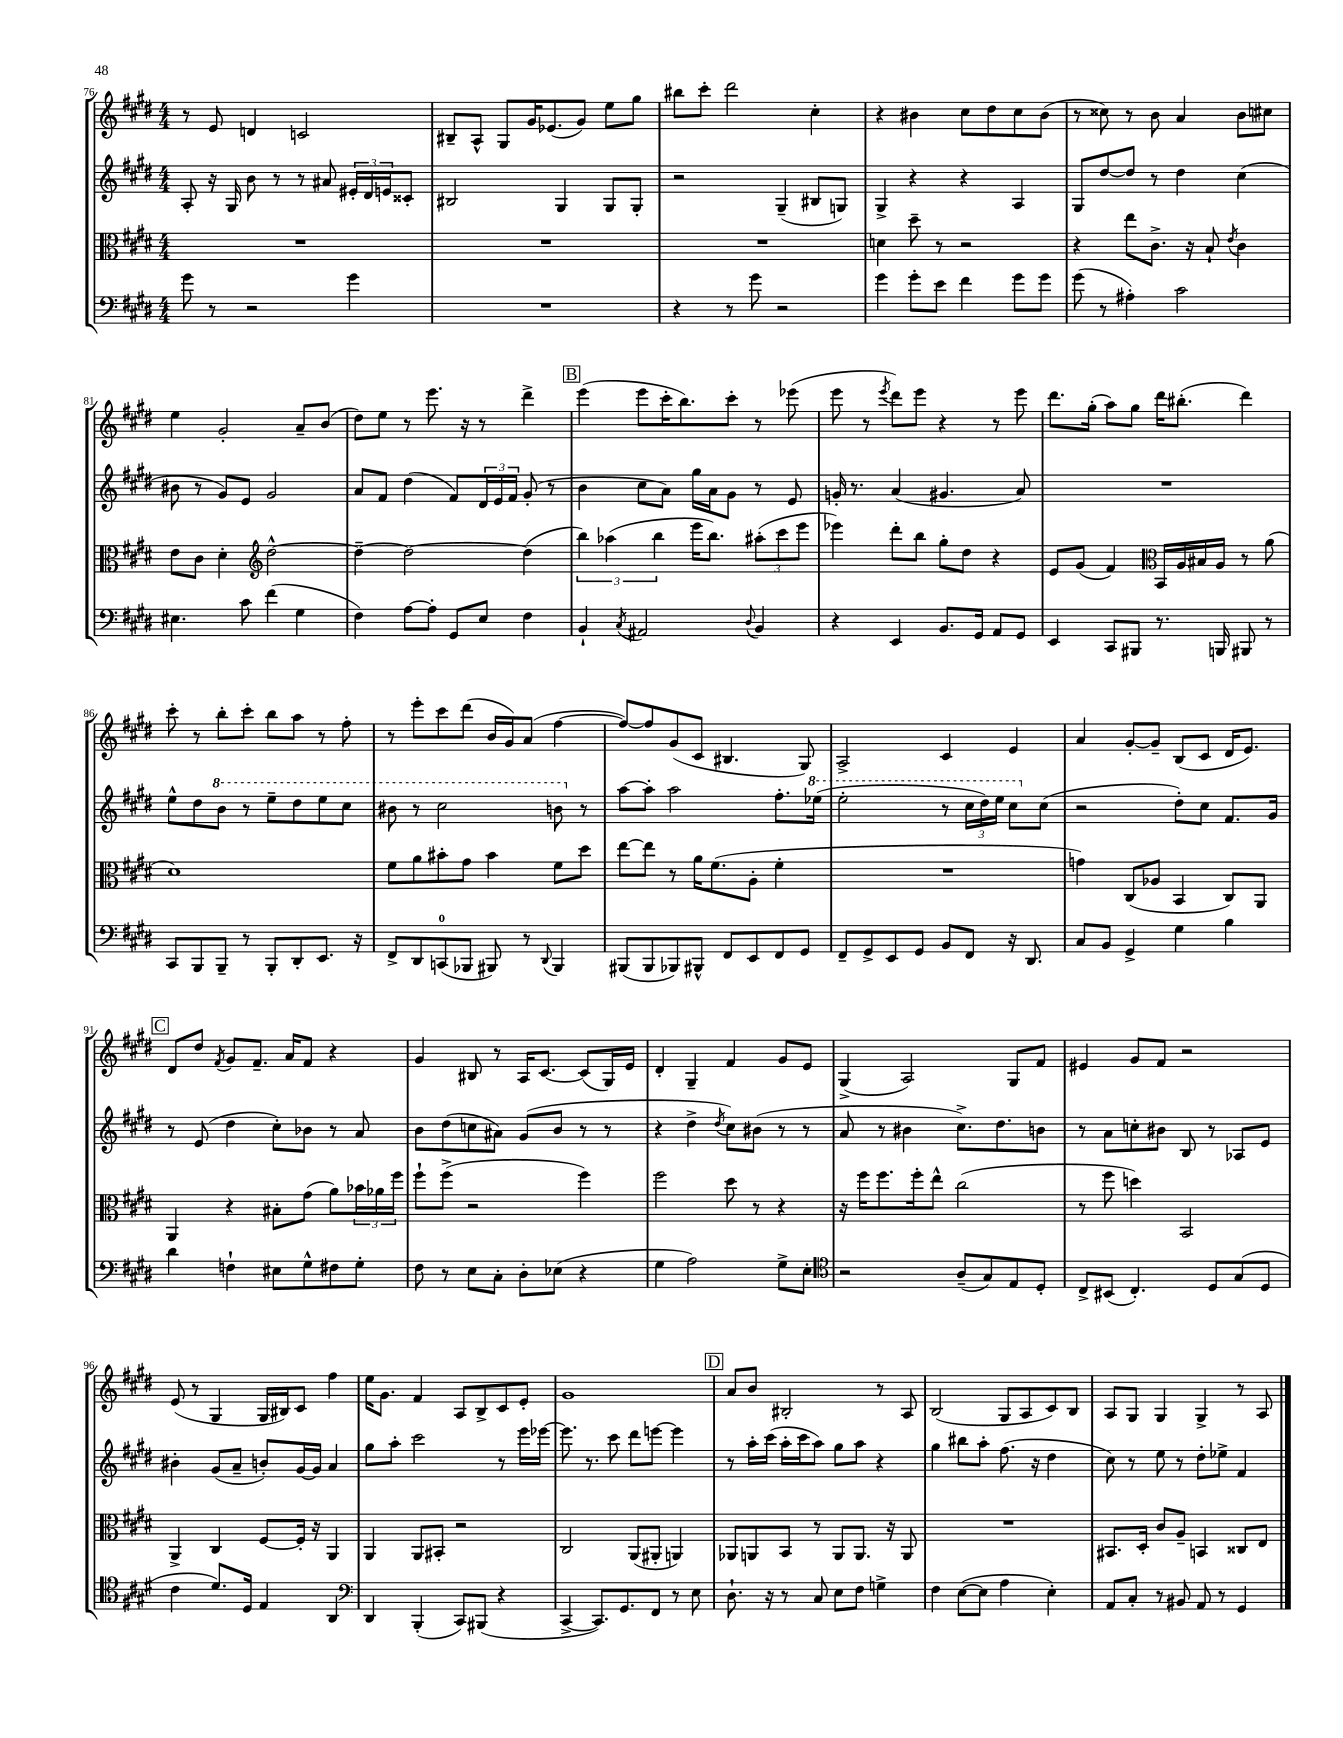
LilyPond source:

<<
\new StaffGroup <<
\new Staff = "s0" {
    \clef treble \key e \major \numericTimeSignature \time 4/4
    r8 e'8 d'4 c'2 |
    bis8-- a8-^ gis8 gis'16 ees'8.( gis'8) e''8 gis''8 |
    bis''8 cis'''8-. dis'''2 cis''4-. |
    r4 bis'4 cis''8 dis''8 cis''8 bis'8( |
    r8 cisis''8) r8 b'8 a'4 b'8 cis''8 |
    e''4 gis'2-. a'8-- b'8( |
    dis''8) e''8 r8 e'''8. r16 r8 dis'''4-> |
    \mark \markup { \box "B" } e'''4( e'''8 cis'''16-. b''8.) cis'''8-. r8 ees'''8( |
    e'''8 r8 \acciaccatura { e'''8 } dis'''8) e'''8 r4 r8 e'''8 |
    dis'''8. gis''16-.( a''8) gis''8 dis'''16 bis''8.-.( dis'''4) |
    cis'''8-. r8 b''8-. cis'''8-. b''8 a''8 r8 fis''8-. |
    r8 e'''8-. cis'''8 dis'''8( b'16 gis'16) a'8( fis''4~ |
    fis''8~) fis''8 gis'8( cis'8 bis4. gis8) |
    a2-> cis'4 e'4 |
    a'4 gis'8~-. gis'8-- b8( cis'8 dis'16 e'8.) |
    \mark \markup { \box "C" } dis'8 dis''8 \acciaccatura { fis'8 } gis'8 fis'8.-- a'16 fis'8 r4 |
    gis'4 bis8 r8 a16 cis'8.~ cis'8( gis16) e'16 |
    dis'4-. gis4-- fis'4 gis'8 e'8 |
    gis4->( a2) gis8 fis'8 |
    eis'4 gis'8 fis'8 r2 |
    e'8( r8 gis4 gis16 bis16) cis'8 fis''4 |
    e''16 gis'8. fis'4 a8 b8-> cis'8 e'8-. |
    gis'1 |
    \mark \markup { \box "D" } a'8 b'8 bis2-. r8 a8 |
    b2( gis8 a8 cis'8) b8 |
    a8 gis8 gis4 gis4-> r8 a8 \bar "|." |
}
\new Staff = "s1" {
    \clef treble \key e \major \numericTimeSignature \time 4/4
    a8-. r16 gis16 b'8 r8 r8 ais'8 \tuplet 3/2 { eis'16-. dis'16 e'16 } cisis'8-. |
    bis2 gis4 gis8 gis8-. |
    r2 gis4--( bis8 g8) |
    gis4-> r4 r4 a4 |
    gis8 dis''8~ dis''8 r8 dis''4 cis''4( |
    bis'8 r8 gis'8) e'8 gis'2 |
    a'8 fis'8 dis''4( fis'8) \tuplet 3/2 { dis'16 e'16 fis'16 } gis'8-.( r8 |
    \mark \markup { \box "B" } b'4 cis''8 a'8) gis''16 a'16 gis'8 r8 e'8 |
    g'16-. r8. a'4( gis'4. a'8) |
    R1 |
    e''8-^ dis''8 \ottava #1 b''8 r8 e'''8-- dis'''8 e'''8 cis'''8 |
    bis''8 r8 cis'''2 b''8 \ottava #0 r8 |
    a''8~ a''8-. a''2 fis''8.-. \ottava #1 ees'''16( |
    e'''2-. r8 \tuplet 3/2 { cis'''16 dis'''16) e'''16 } cis'''8 \ottava #0 cis''8( |
    r2 dis''8-.) cis''8 fis'8. gis'16 |
    \mark \markup { \box "C" } r8 e'8( dis''4 cis''8-.) bes'8 r8 a'8 |
    b'8 dis''8( c''8 ais'8) gis'8( b'8 r8 r8 |
    r4 dis''4-> \acciaccatura { dis''8 } cis''8) bis'8( r8 r8 |
    a'8 r8 bis'4 cis''8.->) dis''8. b'8 |
    r8 a'8 c''8-. bis'8 b8 r8 aes8 e'8 |
    bis'4-. gis'8( a'8-- b'8-.) gis'16~ gis'16 a'4 |
    gis''8 a''8-. cis'''2 r8 e'''16 ees'''16~ |
    ees'''8. r8. cis'''8 dis'''8 e'''8~ e'''4 |
    \mark \markup { \box "D" } r8 a''16-. cis'''16( a''16-. cis'''16 a''8) gis''8 a''8 r4 |
    gis''4 bis''8 a''8-. fis''8.( r16 dis''4 |
    cis''8) r8 e''8 r8 dis''8-. ees''8-> fis'4 \bar "|." |
}
\new Staff = "s2" {
    \clef alto \key e \major \numericTimeSignature \time 4/4
    R1 |
    R1 |
    R1 |
    d'4 dis''8-- r8 r2 |
    r4 e''8 cis'8.-> r16 b8-! \acciaccatura { e'8 } cis'4 |
    e'8 cis'8 dis'4-. \clef treble dis''2~-^ |
    dis''4~-- dis''2~ dis''4( |
    \mark \markup { \box "B" } \tuplet 3/2 { b''4) aes''4( b''4 } e'''16 b''8.) \tuplet 3/2 { ais''8-.( cis'''8 e'''8 } |
    ees'''4) dis'''8-. b''8 gis''8-. dis''8 r4 |
    e'8 gis'8( fis'4) \clef alto b,16 a16 bis16 a16 r8 a'8( |
    dis'1) |
    fis'8 a'8 bis'8-. gis'8 bis'4 fis'8 dis''8 |
    e''8~ e''8 r8 a'16 fis'8.( a8-. fis'4-. |
    R1 |
    g'4) cis8( aes8 b,4 cis8) a,8 |
    \mark \markup { \box "C" } a,4 r4 bis8-. gis'8( a'8) \tuplet 3/2 { bes'16 aes'16 fis''16 } |
    fis''8-! fis''8->( r2 fis''4) |
    fis''2 dis''8 r8 r4 |
    r16 fis''16 fis''8. fis''16-. e''8-^ cis''2( |
    r8 fis''8 d''4) b,2 |
    a,4-> cis4 fis8~ fis16-. r16 a,4 |
    a,4 a,8 bis,8-. r2 |
    cis2 a,8( ais,8-. a,4) |
    \mark \markup { \box "D" } aes,8 a,8 b,8 r8 a,8 a,8. r16 a,8 |
    R1 |
    bis,8. dis16-. cis'8 a8-- b,4 cisis8 e8 \bar "|." |
}
\new Staff = "s3" {
    \clef bass \key e \major \numericTimeSignature \time 4/4
    gis'8 r8 r2 gis'4 |
    R1 |
    r4 r8 gis'8 r2 |
    gis'4 gis'8-. e'8 fis'4 gis'8 gis'8 |
    gis'8( r8 ais4-.) cis'2 |
    eis4. cis'8 fis'4( gis4 |
    fis4) a8~ a8-. gis,8 e8 fis4 |
    \mark \markup { \box "B" } b,4-! \acciaccatura { cis8 } ais,2 \appoggiatura { dis8 } b,4 |
    r4 e,4 b,8. gis,16 a,8 gis,8 |
    e,4 cis,8 bis,,8 r8. b,,16 bis,,8 r8 |
    cis,8 b,,8 b,,8-- r8 b,,8-. dis,8-. e,8. r16 |
    fis,8-> dis,8 c,8-0( bes,,8 bis,,8) r8 \appoggiatura { dis,8 } bis,,4 |
    bis,,8( bis,,8 bes,,8) bis,,8-^ fis,8 e,8 fis,8 gis,8 |
    fis,8-- gis,8-> e,8 gis,8 b,8 fis,8 r16 dis,8. |
    cis8 b,8 gis,4-> gis4 b4 |
    \mark \markup { \box "C" } dis'4 f4-! eis8 gis8-^ fis8 gis8-. |
    fis8 r8 e8 cis8-. dis8-. ees8( r4 |
    gis4 a2) gis8-> e8-. |
    \clef tenor r2 a8--( gis8) e8 dis8-. |
    cis8-> bis,8( cis4.-.) dis8 gis8( dis8 |
    cis'4 dis'8.) dis16 e4 a,4 |
    \clef bass dis,4 b,,4-.( cis,8) bis,,8( r4 |
    cis,4~-> cis,8.) gis,8. fis,8 r8 e8 |
    \mark \markup { \box "D" } dis8.-! r16 r8 cis8 e8 fis8 g4-> |
    fis4 e8~( e8 a4 e4-.) |
    a,8 cis8-. r8 bis,8 a,8 r8 gis,4 \bar "|." |
}
>>
>>
\layout { \context { \Score currentBarNumber = #76 } }
